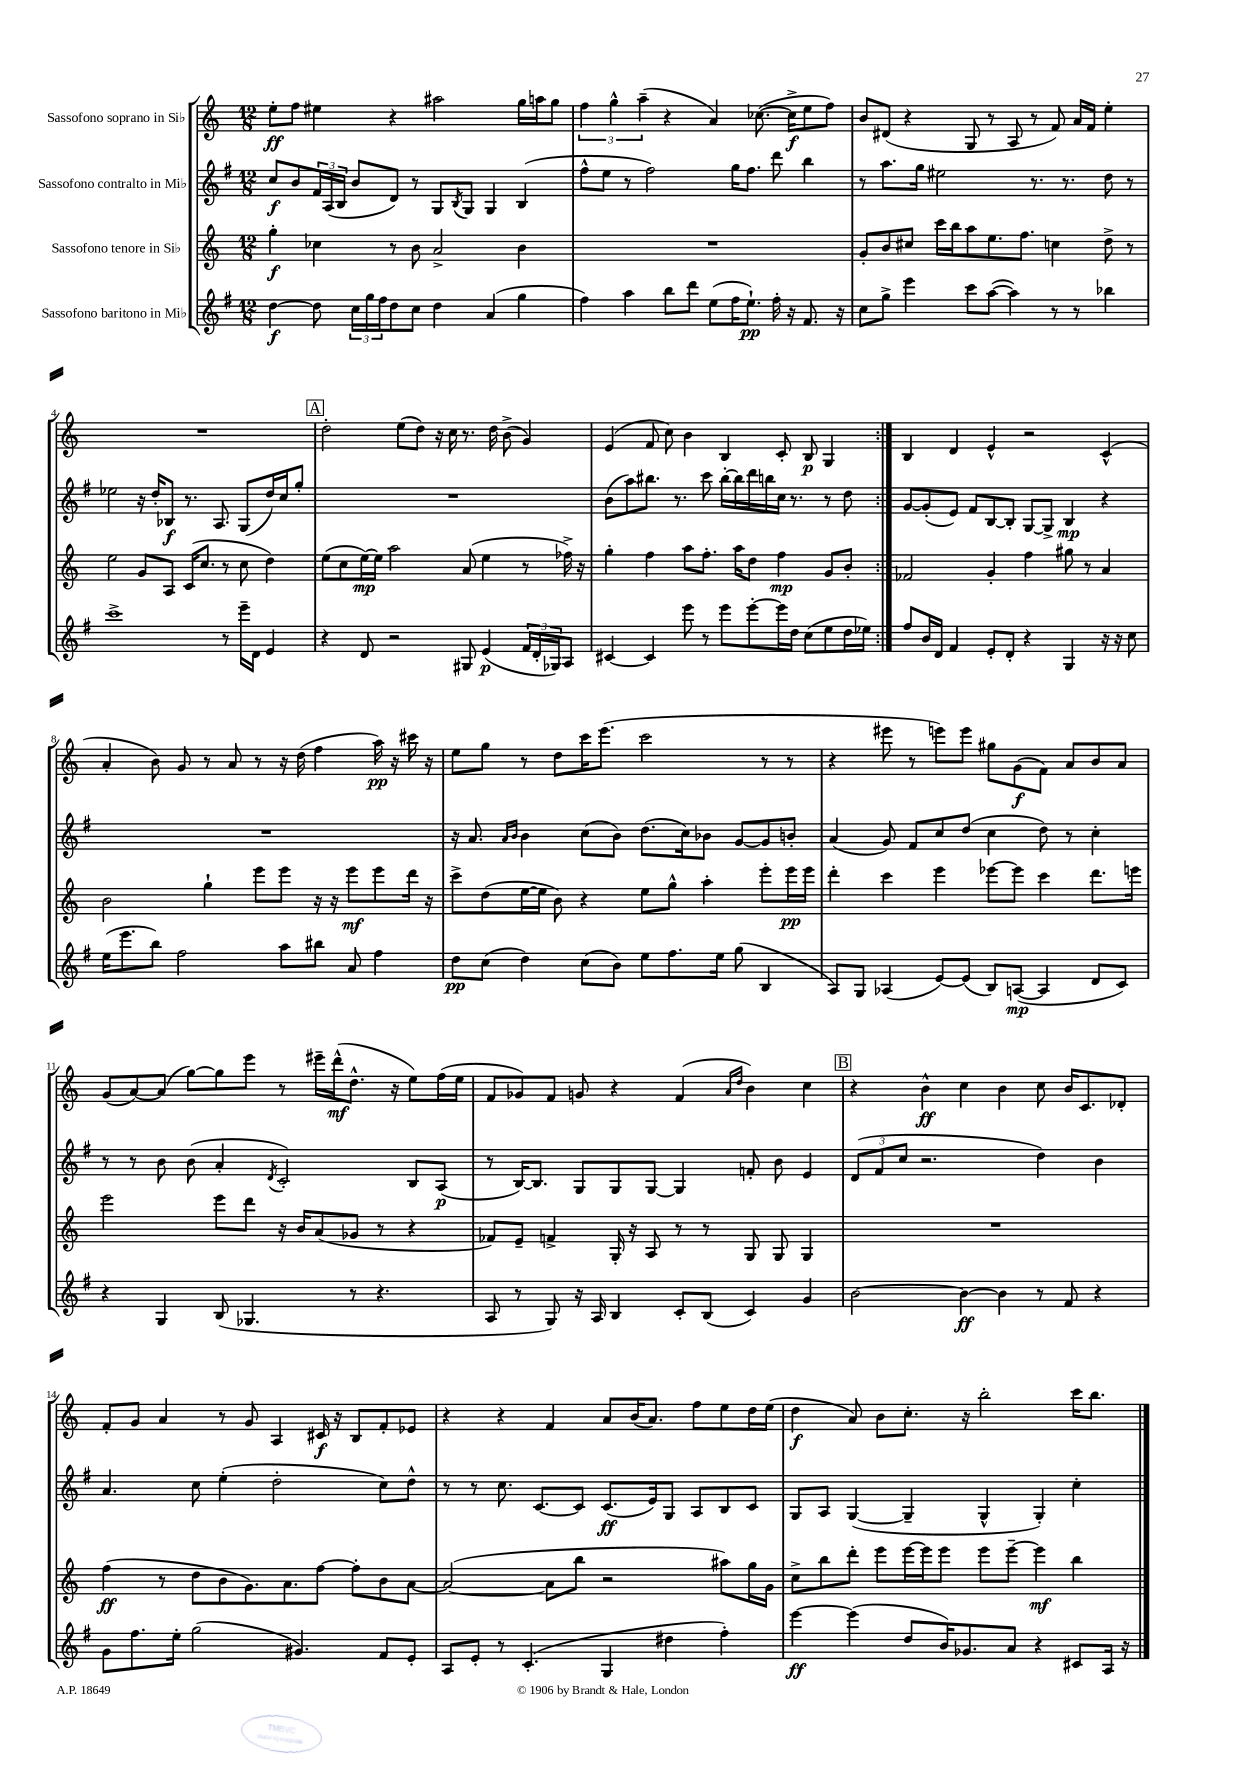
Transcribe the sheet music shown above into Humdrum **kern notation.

**kern	**dynam	**kern	**dynam	**kern	**dynam	**kern	**dynam
*part4	*part4	*part3	*part3	*part2	*part2	*part1	*part1
*staff4	*staff4	*staff3	*staff3	*staff2	*staff2	*staff1	*staff1
*I"Sassofono baritono in Mi♭	*	*I"Sassofono tenore in Si♭	*	*I"Sassofono contralto in Mi♭	*	*I"Sassofono soprano in Si♭	*
*clefG2	*	*clefG2	*	*clefG2	*	*clefG2	*
*k[f#]	*	*k[]	*	*k[f#]	*	*k[]	*
*M12/8	*	*M12/8	*	*M12/8	*	*M12/8	*
=1	=1	=1	=1	=1	=1	=1	=1
[4dd\	f	4gg'\	f	8cc/L	f	8ee'\L	ff
.	.	.	.	8b/	.	8ff\J	.
8dd\]	.	4cc-X\	.	24f#/L	.	4ee#X\	.
.	.	.	.	(24A/	.	.	.
.	.	.	.	24B/JJ	.	.	.
24cc\LL	.	.	.	8b/L	.	.	.
24gg\	.	.	.	.	.	.	.
24ff#\J	.	.	.	.	.	.	.
8dd\	.	8r	.	8d/J)	.	4r	.
8cc\J	.	8b\	.	8r	.	.	.
4dd\	.	2a^/	.	8G/L	.	2aa#X\	.
.	.	.	.	8qB/	.	.	.
.	.	.	.	8G/J	.	.	.
(4a/	.	.	.	4G/	.	.	.
4gg\	.	4b\	.	(4B/	.	16gg\LL	.
.	.	.	.	.	.	16aan\J	.
.	.	.	.	.	.	8gg\J	.
=2	=2	=2	=2	=2	=2	=2	=2
4ff#\)	.	1.r	.	8ff#^^\L	.	6ff\	.
.	.	.	.	8ee\J	.	.	.
.	.	.	.	.	.	6gg^^\	.
4aa\	.	.	.	8r	.	.	.
.	.	.	.	.	.	(6aa~\	.
.	.	.	.	2ff#\)	.	.	.
8bb\L	.	.	.	.	.	4r	.
8ddd\J	.	.	.	.	.	.	.
(8ee\L	.	.	.	.	.	4a/)	.
16ff#\K	.	.	.	16gg\KL	.	.	.
8.ee`\J)	pp	.	.	8.ff#\J	.	.	.
.	.	.	.	.	.	([8.cc-X\	.
16ff#'\	.	.	.	8ddd\	.	.	.
16r	.	.	.	.	.	16cc-^\KL]	f
8.f#/	.	.	.	4bb\	.	8ee\	.
.	.	.	.	.	.	8ff\J)	.
16r	.	.	.	.	.	.	.
=3	=3	=3	=3	=3	=3	=3	=3
8cc\L	.	8g'/L	.	8r	.	8b/L	.
8gg^\J	.	8b/	.	8.aa\L	.	(8d#X/J	.
4eee\	.	8cc#X/J	.	.	.	4r	.
.	.	.	.	16gg\Jk	.	.	.
.	.	16ccc\LL	.	2ee#X\	.	.	.
.	.	16bb\J	.	.	.	.	.
8ccc\L	.	8aa\	.	.	.	8G/	.
([8aa\J	.	8.ee\	.	.	.	8r	.
4aa\])	.	.	.	.	.	8A/	.
.	.	8.ff\J	.	.	.	.	.
.	.	.	.	8.r	.	8r	.
8r	.	4ccn\	.	.	.	8f/)	.
.	.	.	.	8.r	.	.	.
8r	.	.	.	.	.	16a/LL	.
.	.	.	.	.	.	16f/JJ	.
4bb-X\	.	8dd^\	.	8dd\	.	4ee'\	.
.	.	8r	.	8r	.	.	.
!!LO:LB:g=z
=4	=4	=4	=4	=4	=4	=4	=4
1ccc^	.	2ee\	.	2ee-X\	.	1.r	.
.	.	8g/L	.	16r	.	.	.
.	.	.	.	16dd'/KL	.	.	.
.	.	8A/J	.	8B-X/J	f	.	.
.	.	(16c/KL	.	8.r	.	.	.
.	.	8.cc/J	.	.	.	.	.
.	.	.	.	8.A/	.	.	.
8r	.	8r	.	.	.	.	.
16eee~\LL	.	8cc\	.	(8G/L	.	.	.
16d\JJ	.	.	.	.	.	.	.
4e/	.	4dd\)	.	16dd/L)	.	.	.
.	.	.	.	16cc/J	.	.	.
.	.	.	.	8gg'/J	.	.	.
!!LO:REH:place=s1:t=A
=5	=5	=5	=5	=5	=5	=5	=5
4r	.	(8ee\L	.	1.r	.	2dd'\	.
.	.	8cc\	.	.	.	.	.
8d/	.	[16ee\L)	mp	.	.	.	.
.	.	16ee\JJ]	.	.	.	.	.
2r	.	2aa\	.	.	.	.	.
.	.	.	.	.	.	(8ee\L	.
.	.	.	.	.	.	8dd\J)	.
.	.	.	.	.	.	16r	.
.	.	.	.	.	.	16cc\	.
8G#X/	.	(8a/	.	.	.	8.r	.
(4e/	p	4ee\	.	.	.	.	.
.	.	.	.	.	.	16dd\	.
.	.	.	.	.	.	(8b^\	.
24f#/LL	.	8r	.	.	.	4g/)	.
24d'/	.	.	.	.	.	.	.
24G-X/J)	.	.	.	.	.	.	.
8A/J	.	16ff-X^\)	.	.	.	.	.
.	.	16r	.	.	.	.	.
=6	=6	=6	=6	=6	=6	=6	=6
[4c#X/	.	4gg'\	.	(8b\L	.	(4e/	.
.	.	.	.	8aa\)	.	.	.
4c#/]	.	4ff\	.	8.bb#X\J	.	8f/	.
.	.	.	.	.	.	8cc\)	.
.	.	.	.	8.r	.	.	.
8eee\	.	8aa\L	.	.	.	4b\	.
8r	.	8.ff'\J	.	8ccc\	.	.	.
8eee\L	.	.	.	[16bb#'\LL	.	4B/	.
.	.	16aa\KL	.	16bb#\]	.	.	.
[8eee'\	.	8dd\J	.	16ddd\	.	.	.
.	.	.	.	16bbn\	.	.	.
16eee\L]	.	4ff\	mp	16cc\JJ	.	8c'/	.
16dd\JJ	.	.	.	8.r	.	.	.
(8cc\L	.	.	.	.	.	8B/	p
8ee\	.	8g/L	.	8r	.	4G/	.
16dd\L	.	8b'/J	.	8dd\	.	.	.
16ee-X\JJ)	.	.	.	.	.	.	.
=7:|!	=7:|!	=7:|!	=7:|!	=7:|!	=7:|!	=7:|!	=7:|!
8ff#/L	.	2f-X/	.	[8g/L	.	4B/	.
16b/L	.	.	.	(8g'/]	.	.	.
16d/JJ	.	.	.	.	.	.	.
4f#/	.	.	.	8e/J)	.	4d/	.
.	.	.	.	8f#/L	.	.	.
8e'/L	.	4g'/	.	[8B/	.	4e^^/	.
8d'/J	.	.	.	8B'/J]	.	.	.
4r	.	4ff\	.	[8G/L	.	2r	.
.	.	.	.	8G^/J]	.	.	.
4G/	.	8gg#X\	.	4B/	mp	.	.
.	.	8r	.	.	.	.	.
16r	.	4a/	.	4r	.	(4c^^/	.
16r	.	.	.	.	.	.	.
8cc\	.	.	.	.	.	.	.
!!LO:LB:g=z
=8	=8	=8	=8	=8	=8	=8	=8
(16ee\KL	.	2b\	.	1.r	.	4a'/	.
8.eee\	.	.	.	.	.	.	.
8bb\J)	.	.	.	.	.	8b\)	.
2ff#\	.	.	.	.	.	8g/	.
.	.	4gg`\	.	.	.	8r	.
.	.	.	.	.	.	8a/	.
.	.	8eee\L	.	.	.	8r	.
8aa\L	.	8eee\J	.	.	.	16r	.
.	.	.	.	.	.	(16dd\	.
8bb#X\J	.	16r	.	.	.	4ff\	.
.	.	16r	.	.	.	.	.
8a/	.	8eee\L	mf	.	.	.	.
4ff#\	.	8eee\	.	.	.	16aa\)	pp
.	.	.	.	.	.	16r	.
.	.	16ddd\Jk	.	.	.	16ccc#X\	.
.	.	16r	.	.	.	16r	.
=9	=9	=9	=9	=9	=9	=9	=9
8dd\L	pp	8ccc^\L	.	16r	.	8ee\L	.
.	.	.	.	8.a/	.	.	.
(8cc\J	.	(8dd\	.	.	.	8gg\J	.
.	.	.	.	16qqa/LL	.	.	.
.	.	.	.	16qqb/JJ	.	.	.
4dd\)	.	[16ee\L	.	4b\	.	8r	.
.	.	16ee\JJ]	.	.	.	.	.
.	.	8b\)	.	.	.	8dd\L	.
(8cc\L	.	4r	.	(8cc\L	.	16ccc\K	.
.	.	.	.	.	.	(8.eee\J	.
8b\J)	.	.	.	8b\J)	.	.	.
8ee\L	.	8ee\L	.	(8.dd\L	.	2ccc\	.
8.ff#\	.	8gg^^\J	.	.	.	.	.
.	.	.	.	16cc\k)	.	.	.
.	.	4aa'\	.	8b-X\J	.	.	.
16ee\Jk	.	.	.	.	.	.	.
(8gg\	.	.	.	[8g/L	.	.	.
4B/	.	8eee'\L	.	8g/]	.	8r	.
.	.	16eee\L	pp	8bn'/J	.	8r	.
.	.	16eee\JJ	.	.	.	.	.
=10	=10	=10	=10	=10	=10	=10	=10
8A/L)	.	4ddd'\	.	(4a/	.	4r	.
8G/J	.	.	.	.	.	.	.
(4A-X/	.	4ccc\	.	8g/)	.	8eee#X\	.
.	.	.	.	8f#/L	.	8r	.
[8e/L)	.	4eee\	.	8cc/	.	8eeen\L)	.
(8e/J]	.	.	.	(8dd/J	.	8eee\J	.
8B/L)	.	[8eee-X\L	.	4cc\	.	8gg#X\L	.
([8An/J	mp	8eee-\J]	.	.	.	(8g\	f
4A/]	.	4ccc\	.	8dd\)	.	8f\J)	.
.	.	.	.	8r	.	8a/L	.
8d/L	.	8.ddd\L	.	4cc'\	.	8b/	.
8c/J)	.	.	.	.	.	8a/J	.
.	.	16eeen\Jk	.	.	.	.	.
!!LO:LB:g=z
=11	=11	=11	=11	=11	=11	=11	=11
4r	.	2eee\	.	8r	.	(8g/L	.
.	.	.	.	8r	.	[8a/)	.
4G/	.	.	.	8b\	.	(8a/J]	.
.	.	.	.	(8b\	.	[8gg\L)	.
(8B/	.	8eee\L	.	4a'/	.	8gg\]	.
4.G-X/	.	8ddd\J	.	.	.	8eee\J	.
.	.	.	.	8qd/	.	.	.
.	.	16r	.	2c'/)	.	8r	.
.	.	16b/KL	.	.	.	.	.
.	.	(8a/	.	.	.	16eee#X~\LL	.
.	.	.	.	.	.	(16ddd^^\J	mf
8r	.	8g-X/J	.	.	.	8.dd^^\J	.
4.r	.	8r	.	.	.	.	.
.	.	.	.	.	.	16r	.
.	.	4r	.	8B/L	.	8ee\L)	.
.	.	.	.	(8A/J	p	(16ff\L	.
.	.	.	.	.	.	16ee\JJ	.
=12	=12	=12	=12	=12	=12	=12	=12
8A/	.	8f-X/L)	.	8r	.	8f/L	.
8r	.	8e~/J	.	[16B/KL)	.	8g-X/)	.
.	.	.	.	8.B/J]	.	.	.
8G/)	.	4fn^/	.	.	.	8f/J	.
16r	.	.	.	8G/L	.	8gn/	.
16A/	.	.	.	.	.	.	.
4B/	.	16G'/	.	8G/	.	4r	.
.	.	16r	.	.	.	.	.
.	.	8A/	.	[8G/J	.	.	.
8c'/L	.	8r	.	4G/]	.	(4f/	.
(8B/J	.	8r	.	.	.	.	.
.	.	.	.	.	.	16qqa/LL	.
.	.	.	.	.	.	16qqdd/JJ	.
4c/)	.	8G/	.	8fn'/	.	4b\)	.
.	.	8G/	.	8b\	.	.	.
4g/	.	4G/	.	4e/	.	4cc\	.
!!LO:REH:place=s1:t=B
=13	=13	=13	=13	=13	=13	=13	=13
[2b\	.	1.r	.	(12d/L	.	4r	.
.	.	.	.	12f#/	.	.	.
.	.	.	.	12cc/J	.	.	.
.	.	.	.	2.r	.	4b^^\	ff
4b\_	ff	.	.	.	.	4cc\	.
4b\]	.	.	.	.	.	4b\	.
8r	.	.	.	4dd\)	.	8cc\	.
8f#/	.	.	.	.	.	16b/KL	.
.	.	.	.	.	.	8.c/	.
4r	.	.	.	4b\	.	.	.
.	.	.	.	.	.	8d-X'/J	.
!!LO:LB:g=z
=14	=14	=14	=14	=14	=14	=14	=14
8g\L	.	(4ff\	ff	4.a/	.	8f'/L	.
8.ff#\	.	.	.	.	.	8g/J	.
.	.	8r	.	.	.	4a/	.
16ee'\Jk	.	.	.	.	.	.	.
(2gg\	.	8dd\L	.	8cc\	.	.	.
.	.	8b\	.	(4ee'\	.	8r	.
.	.	8.g\)	.	.	.	8g/	.
.	.	.	.	2dd'\	.	4A/	.
.	.	8.a\	.	.	.	.	.
4.g#X/)	.	.	.	.	.	.	.
.	.	[8ff\J	.	.	.	16c#X/	f
.	.	.	.	.	.	16r	.
.	.	8ff'\L]	.	.	.	8B/L	.
8f#/L	.	8b\	.	8cc\L)	.	8f'/	.
8e'/J	.	[8a\J	.	8dd^^\J	.	8e-X/J	.
=15	=15	=15	=15	=15	=15	=15	=15
8A/L	.	(2a/_	.	8r	.	4r	.
8e'/J	.	.	.	8r	.	.	.
8r	.	.	.	8.cc\	.	4r	.
(4.c'/	.	.	.	.	.	.	.
.	.	.	.	[8.c/L	.	.	.
.	.	8a\L]	.	.	.	4f/	.
.	.	8bb\J	.	8c/J]	.	.	.
4G/	.	2r	.	(8.c/L	ff	8a/L	.
.	.	.	.	.	.	(16b/K	.
.	.	.	.	16e/k)	.	8.a/J)	.
4dd#X\	.	.	.	8G/J	.	.	.
.	.	.	.	8A/L	.	8ff\L	.
4ff#'\)	.	8aa#X\L)	.	8B/	.	8ee\	.
.	.	16gg\L	.	8c/J	.	16dd\L	.
.	.	16g\JJ	.	.	.	(16ee\JJ	.
=16	=16	=16	=16	=16	=16	=16	=16
[4eee\	ff	8cc^\L	.	8G/L	.	4dd\	f
.	.	8bb\	.	8A/J	.	.	.
(4eee\]	.	8ddd'\J	.	([4G/	.	8a/)	.
.	.	8eee\L	.	.	.	8b\L	.
8dd/L	.	[16eee\L	.	4G~/]	.	8.cc'\J	.
.	.	16eee\J]	.	.	.	.	.
16b/K)	.	8eee\J	.	.	.	.	.
8.g-X/	.	.	.	.	.	16r	.
.	.	8eee\L	.	4G^^/	.	2bb'\	.
8a/J	.	[8eee~\J	.	.	.	.	.
4r	.	4eee\]	mf	4G'/)	.	.	.
8c#X/L	.	4bb\	.	4cc'\	.	16ccc\KL	.
.	.	.	.	.	.	8.bb\J	.
16A/Jk	.	.	.	.	.	.	.
16r	.	.	.	.	.	.	.
==	==	==	==	==	==	==	==
*-	*-	*-	*-	*-	*-	*-	*-
